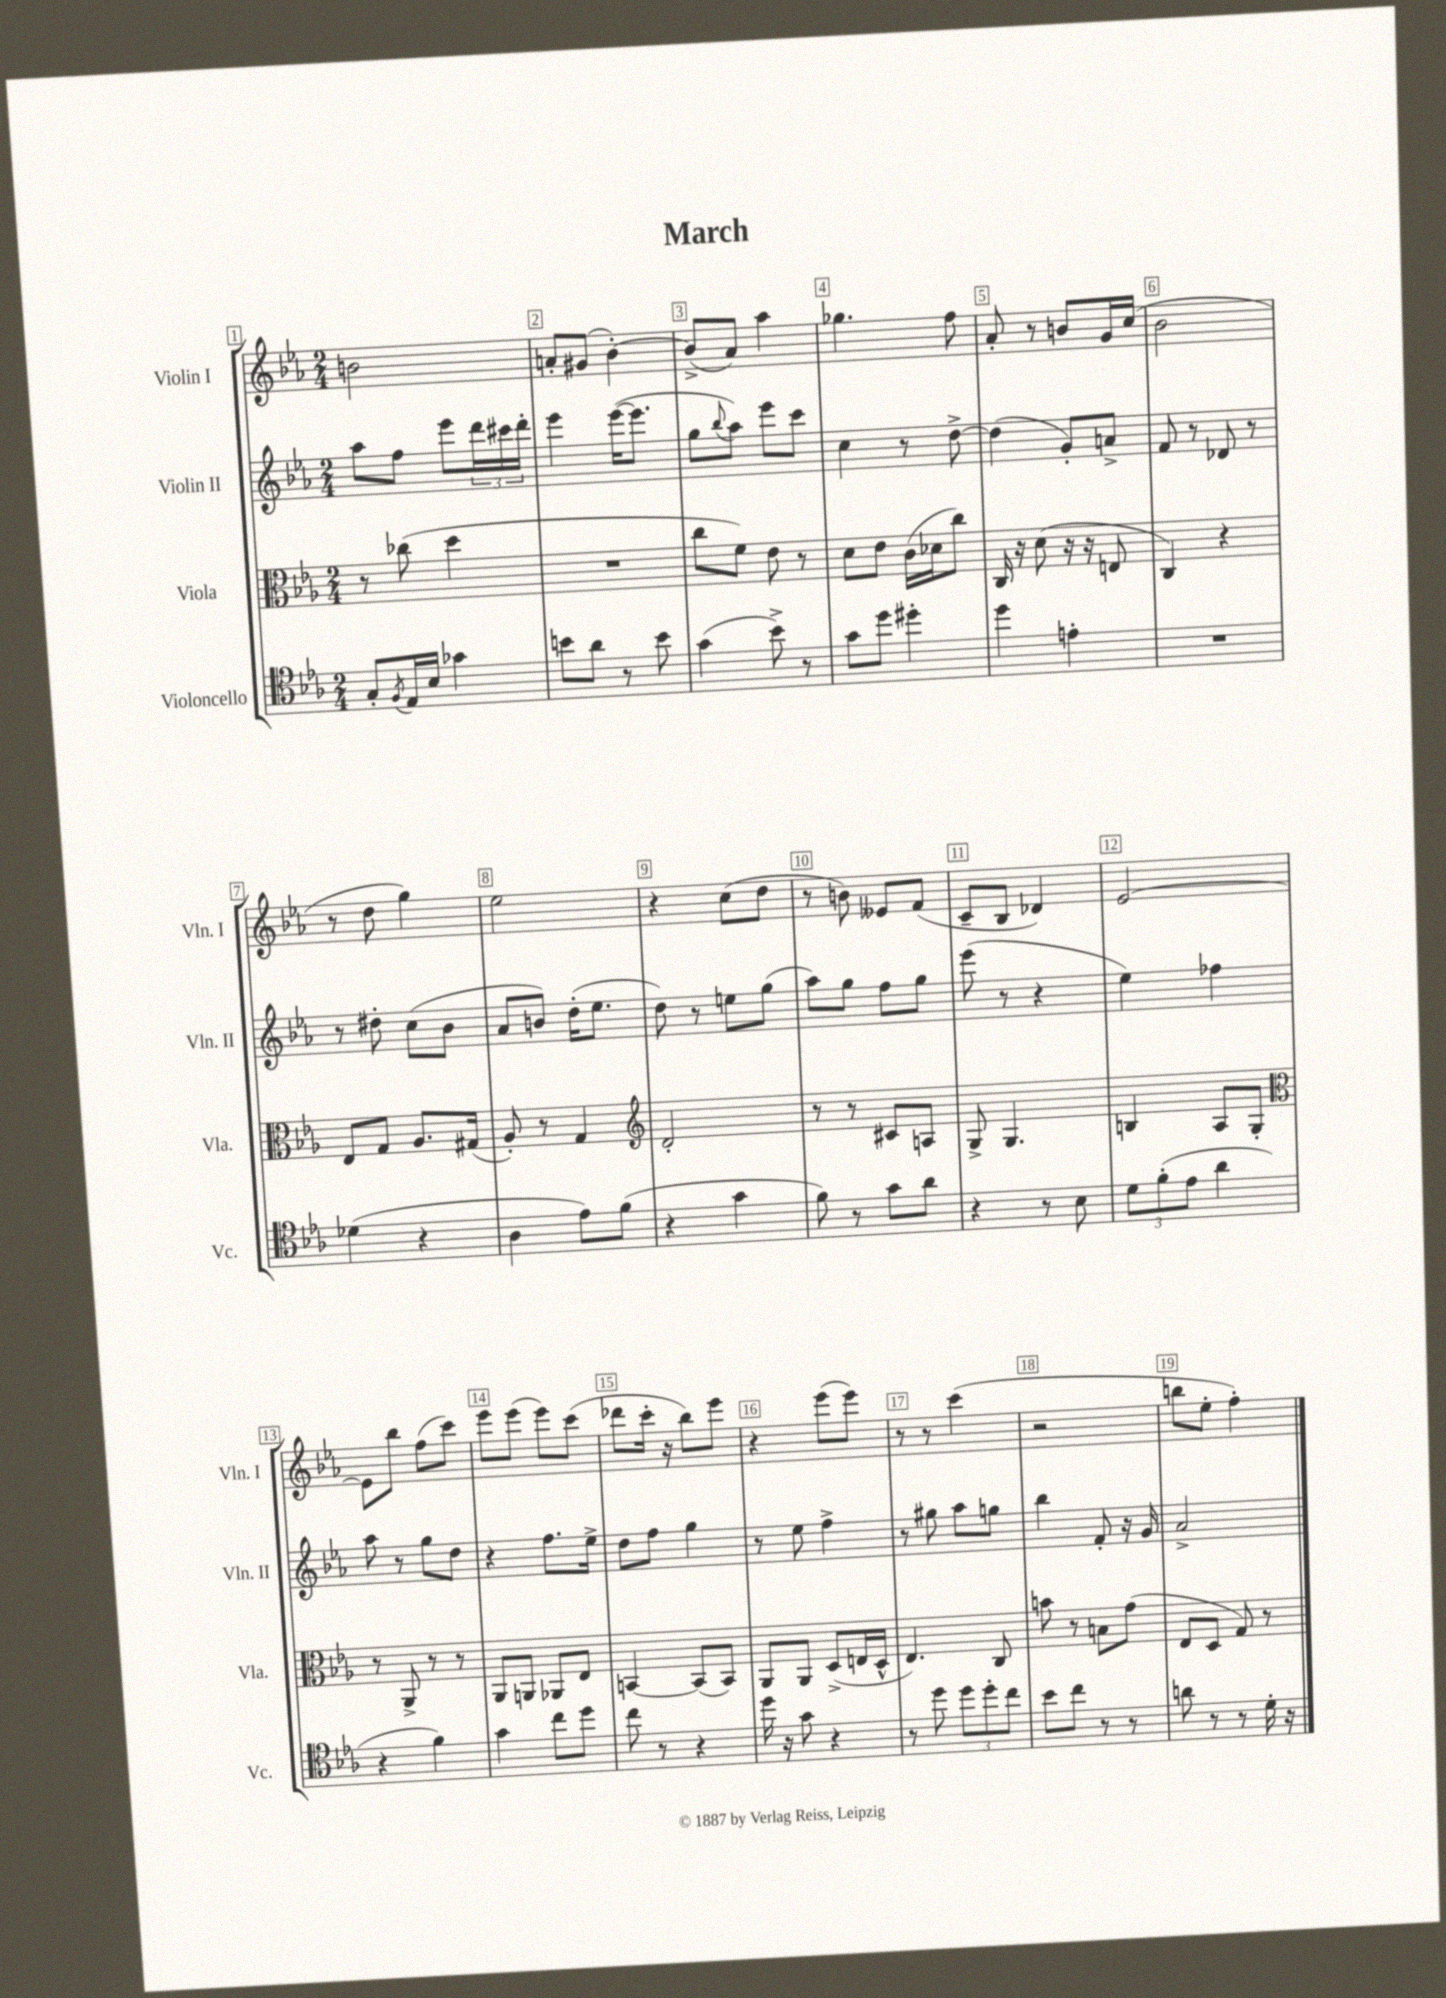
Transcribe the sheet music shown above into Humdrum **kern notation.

**kern	**kern	**kern	**kern
*staff4	*staff3	*staff2	*staff1
*clefC4	*clefC3	*clefG2	*clefG2
*k[b-e-a-]	*k[b-e-a-]	*k[b-e-a-]	*k[b-e-a-]
*M2/4	*M2/4	*M2/4	*M2/4
8G'/L	8r	8aa-\L	2b\
8qF/	.	.	.
16E-/L	(8cc-\	8ff\J	.
16B-/JJ	.	.	.
4g-\	4dd\	8eee-\L	.
.	.	24ddd\L	.
.	.	24ccc#\	.
.	.	24ddd'\JJ	.
=	=	=	=
8b\L	2r	4eee-\	8a'/L
8a-\J	.	.	(8g#/J
8r	.	([16eee-\LK	[4b-'\)
.	.	8.eee-\]J	.
8b\	.	.	.
=	=	=	=
(4g\	8cc\L	8gg\L	(8b-^/]L
.	.	8qqbb-/	.
.	8f\J)	8aa-\J)	8a-/J)
8b-^\)	8e-\	8eee-\L	4aa-\
8r	8r	8ccc\J	.
=	=	=	=
8g\L	8d\L	4cc\	4.gg-\
8dd\J	8e-\J	.	.
4dd#'\	(16c\LL	8r	.
.	16d-\J	.	.
.	8cc\J)	[8dd^\	8ff\
=	=	=	=
4dd\	16C/	(4dd\]	8a-'/
.	16r	.	.
.	(8d\	.	8r
4e'\	16r	8g'/L)	8b/L
.	16r	.	.
.	8E/	8a^/J	16g/L
.	.	.	(16cc/JJ
=	=	=	=
2r	4C/)	8f/	2b-\
.	.	8r	.
.	4r	8d-/	.
.	.	8r	.
=	=	=	=
(4d-\	8E-/L	8r	8r
.	8G/J	8dd#'\	8dd\
4r	8.A-/L	(8cc\L	4gg\)
.	.	8b-\J	.
.	(16G#/Jk	.	.
=	=	=	=
4A-\	8A-'/)	8a-/L	2ee-\
.	8r	8b/J)	.
8e-\L)	4G/	(16dd'\LK	.
.	.	8.ee-\J	.
(8f\J	.	.	.
=	=	=	=
*	*clefG2	*	*
4r	2d'/	8dd\)	4r
.	.	8r	.
4g\	.	8ee\L	(8cc\L
.	.	(8gg\J	8dd\J
=	=	=	=
8f\)	8r	8aa-\L)	8r
8r	8r	8gg\J	8b\)
8g\L	8c#/L	8ff\L	8e--/L
8a-\J	8A/J	8gg\J	(8f/J
=	=	=	=
4r	8G^/	(8eee-\	8c~/L
.	4.G/	8r	8B-/J
8r	.	4r	4d-/)
8B-\	.	.	.
=	=	=	=
12d\L	4B/	4ee-\)	[2e-/
(12f'\	.	.	.
12e-\J	.	.	.
4a-\	8A-/L	4ff-\	.
.	8G'/J	.	.
=	=	=	=
*	*clefC3	*	*
4r	8r	8aa-\	8e-\]L
.	8AA-^/	8r	8bb-\J
4f\)	8r	8gg\L	(8ff\L
.	8r	8dd\J	8ccc\J)
=	=	=	=
4g\	8AA-/L	4r	8eee-\L
.	8AA/J	.	(8eee-\J
8cc\L	8AA-/L	8.ff\L	8eee-\L)
8dd\J	8E-/J	.	(8ccc\J
.	.	16ee-^\Jk	.
=	=	=	=
8cc\	[4BB/	8dd\L	8ddd-\L
8r	.	8ff\J	16ccc'\Jk
.	.	.	16r
4r	(8BB/]L	4gg\	8bb-\L)
.	8BB/J)	.	8eee-\J
=	=	=	=
16dd\	8AA-/L	8r	4r
16r	.	.	.
8g\	8AA-/J	8ee-\	.
4r	(8D^/L	4ff^\	(8eee-\L
.	16E/L	.	8eee-\J)
.	16D^^/JJ	.	.
=	=	=	=
8r	4.E-/)	8r	8r
8dd\	.	8gg#\	8r
12dd\L	.	8aa-\L	(4ccc\
12dd'\	.	.	.
.	8C/	8gg\J	.
12cc\J	.	.	.
=	=	=	=
8b-\L	8b\	4bb-\	2r
8cc\J	8r	.	.
8r	8B\L	8f'/	.
8r	(8g\J	16r	.
.	.	16g/	.
=	=	=	=
8a\	8E-/L	2a-^/	8bb\L
8r	8D/J	.	8ee-'\J
8r	8G/)	.	4ff'\)
16d'\	8r	.	.
16r	.	.	.
==	==	==	==
*-	*-	*-	*-
